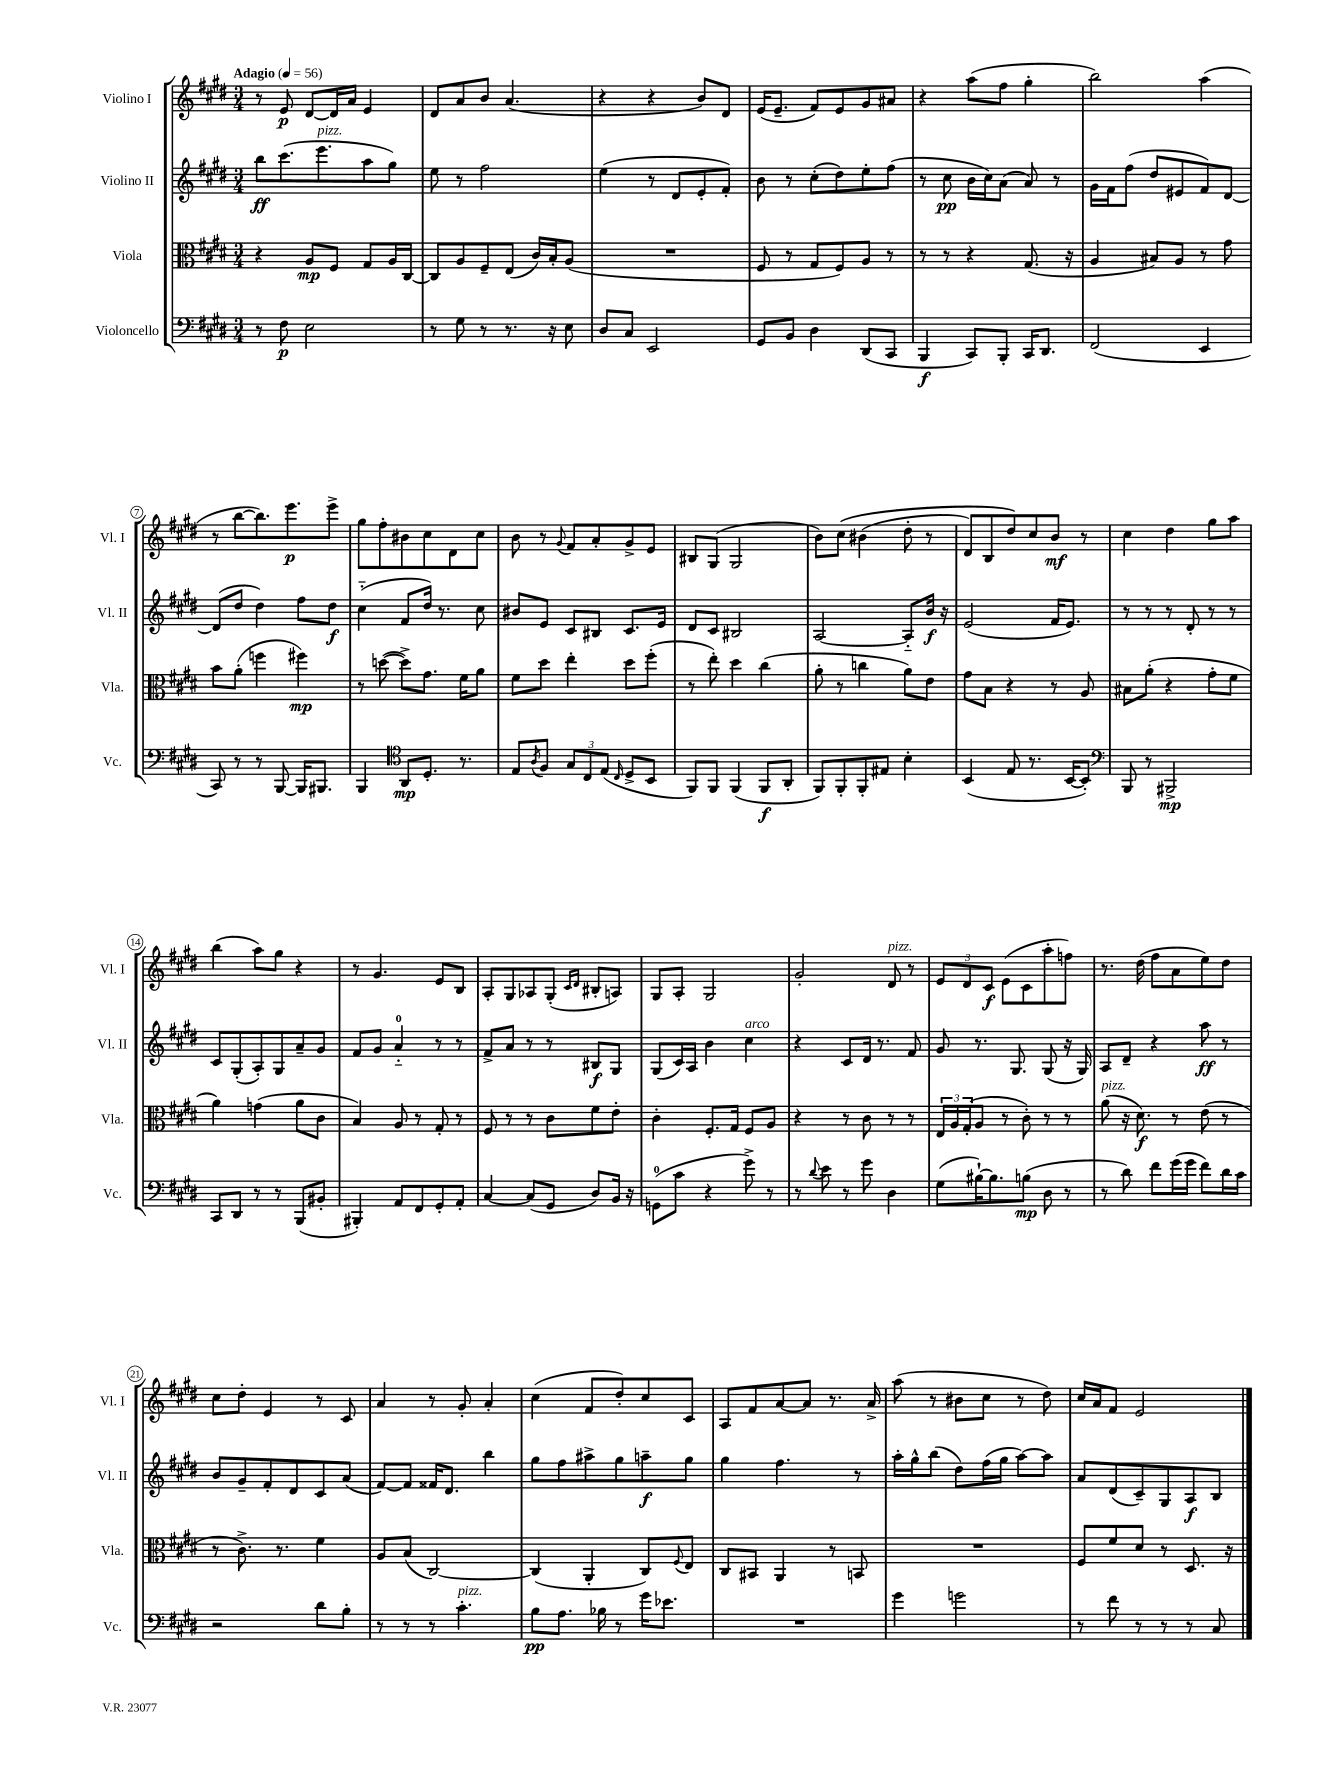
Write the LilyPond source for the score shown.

<<
\new StaffGroup <<
\new Staff = "s0" \with { instrumentName = "Violino I" shortInstrumentName = "Vl. I" } {
    \clef treble \key e \major \numericTimeSignature \time 3/4 \tempo "Adagio" 4 = 56
    r8 e'8\p dis'8~ dis'16 a'16 e'4 |
    dis'8 a'8 b'8 a'4.( |
    r4 r4 b'8) dis'8 |
    e'16( e'8.-- fis'8) e'8 gis'8 ais'8 |
    r4 a''8( fis''8 gis''4-. |
    b''2) a''4( |
    r8 b''8~ b''8.) e'''8.\p e'''8-> |
    gis''8 fis''8-. bis'8 cis''8 dis'8 cis''8 |
    b'8 r8 \appoggiatura { gis'8 } fis'8 a'8-. gis'8-> e'8 |
    bis8 gis8( gis2 |
    b'8) cis''8\( bis'4( dis''8-. r8 |
    dis'8) b8 dis''8\) cis''8 b'8\mf r8 |
    cis''4 dis''4 gis''8 a''8 |
    b''4( a''8) gis''8 r4 |
    r8 gis'4. e'8 b8 |
    a8-. gis8 aes8 gis8-.( \grace { cis'16 dis'16 } bis8-. a8) |
    gis8 a8-. gis2 |
    gis'2-. dis'8^\markup { \italic "pizz." } r8 |
    \tuplet 3/2 { e'8 dis'8 cis'8\f } e'8( cis'8 a''8-. f''8) |
    r8. dis''16( fis''8 a'8 e''8) dis''8 |
    cis''8 dis''8-. e'4 r8 cis'8 |
    a'4 r8 gis'8-. a'4-. |
    cis''4( fis'8 dis''8-.) cis''8 cis'8 |
    a8 fis'8 a'8~ a'8 r8. a'16-> |
    a''8( r8 bis'8 cis''8 r8 dis''8) |
    cis''16 a'16 fis'8 e'2 \bar "|." |
}
\new Staff = "s1" \with { instrumentName = "Violino II" shortInstrumentName = "Vl. II" } {
    \clef treble \key e \major \numericTimeSignature \time 3/4
    b''8\ff cis'''8.( e'''8.^\markup { \italic "pizz." } a''8 gis''8) |
    e''8 r8 fis''2 |
    e''4( r8 dis'8 e'8-. fis'8-.) |
    b'8 r8 cis''8-.( dis''8) e''8-. fis''8( |
    r8 cis''8\pp b'16 cis''16) a'8( a'8) r8 |
    gis'16 fis'16 fis''8( dis''8 eis'8 fis'8) dis'8~ |
    dis'8( dis''8 dis''4) fis''8 dis''8\f |
    cis''4-_( fis'8 dis''16) r8. cis''8 |
    bis'8 e'8 cis'8 bis8 cis'8. e'16 |
    dis'8 cis'8 bis2 |
    a2~ a8-_ b'16\f r16 |
    e'2( fis'16 e'8.) |
    r8 r8 r8 dis'8-. r8 r8 |
    cis'8 gis8-.( a8-.) gis8 a'8-- gis'8 |
    fis'8 gis'8 a'4-0-_ r8 r8 |
    fis'8-> a'8 r8 r8 bis8\f gis8 |
    gis8( cis'16) a16 b'4 cis''4^\markup { \italic "arco" } |
    r4 cis'8 dis'16 r8. fis'8 |
    gis'8 r8. gis8. gis8( r16 gis16) |
    a8 dis'8-- r4 a''8\ff r8 |
    b'8 gis'8-- fis'8-. dis'8 cis'8 a'8( |
    fis'8~) fis'8 fisis'16 dis'8. b''4 |
    gis''8 fis''8 ais''8-> gis''8 a''8--\f gis''8 |
    gis''4 fis''4. r8 |
    a''16-. gis''16-^ b''8( dis''8) fis''16( gis''16 a''8~) a''8 |
    a'8 dis'8( cis'8--) gis8 a8\f b8 \bar "|." |
}
\new Staff = "s2" \with { instrumentName = "Viola" shortInstrumentName = "Vla." } {
    \clef alto \key e \major \numericTimeSignature \time 3/4
    r4 a8\mp fis8 gis8 a16 cis16~ |
    cis8 a8 fis8-- e8( cis'16) b16-. a8( |
    R2. |
    fis8 r8 gis8 fis8) a8 r8 |
    r8 r8 r4 gis8.( r16 |
    a4 bis8) a8 r8 gis'8 |
    b'8 a'8-.( f''4 fis''4\mp) |
    r8 d''8~( d''8->) gis'8. fis'16 a'8 |
    fis'8 dis''8 e''4-. dis''8 fis''8-.( |
    r8 e''8-.) dis''4 cis''4( |
    a'8-. r8 c''4 a'8) e'8 |
    gis'8 b8 r4 r8 a8 |
    bis8 a'8-.( r4 gis'8-. fis'8 |
    a'4) g'4( a'8 cis'8 |
    b4) a8 r8 gis8-. r8 |
    fis8 r8 r8 cis'8 fis'8 e'8-. |
    cis'4-. fis8.-. gis16 fis8 a8 |
    r4 r8 cis'8 r8 r8 |
    \tuplet 3/2 { e16 a16 gis16-.( } a8 r8 cis'8-.) r8 r8 |
    a'8^\markup { \italic "pizz." }( r16 dis'8.\f) r8 e'8( r8 |
    r8 cis'8.->) r8. fis'4 |
    a8 b8( cis2~) |
    cis4( a,4-. cis8) \appoggiatura { fis8 } e8 |
    cis8 bis,8 a,4 r8 b,8 |
    R2. |
    fis8 fis'8 dis'8 r8 dis8. r16 \bar "|." |
}
\new Staff = "s3" \with { instrumentName = "Violoncello" shortInstrumentName = "Vc." } {
    \clef bass \key e \major \numericTimeSignature \time 3/4
    r8 fis8\p e2 |
    r8 gis8 r8 r8. r16 e8 |
    dis8 cis8 e,2 |
    gis,8 b,8 dis4 dis,8( cis,8 |
    b,,4\f cis,8) b,,8-. cis,16 dis,8. |
    fis,2( e,4 |
    cis,8) r8 r8 b,,8~ b,,16 bis,,8. |
    b,,4 \clef tenor a,8\mp dis8.-. r8. |
    e8 \acciaccatura { a8 } fis8 \tuplet 3/2 { gis8 cis8 e8( } \grace { cis16 } dis8-> b,8 |
    fis,8) fis,8 fis,4( fis,8\f a,8-. |
    fis,8) fis,8-. fis,8-. eis8 b4-. |
    b,4( e8 r8. b,16~ b,8-.) |
    \clef bass b,,8 r8 bis,,2->\mp |
    cis,8 dis,8 r8 r8 b,,8( bis,8-. |
    bis,,4-.) a,8 fis,8 gis,8-. a,8-. |
    cis4~ cis8( gis,8 dis8) b,16 r16 |
    g,8-0( cis'8 r4 gis'8->) r8 |
    r8 \appoggiatura { dis'8 } e'8 r8 gis'8 dis4 |
    gis8( bis16~-!) bis8. b8\mp( dis8 r8 |
    r8 dis'8) fis'8 gis'16( gis'16 fis'8) dis'16 cis'16 |
    r2 dis'8 b8-. |
    r8 r8 r8 cis'4.-.^\markup { \italic "pizz." } |
    b8\pp a8. bes16 r8 gis'16 ees'8. |
    R2. |
    gis'4 g'2 |
    r8 fis'8 r8 r8 r8 cis8 \bar "|." |
}
>>
>>
\layout { \context { \Score \override BarNumber.stencil = #(make-stencil-circler 0.1 0.3 ly:text-interface::print) } }
